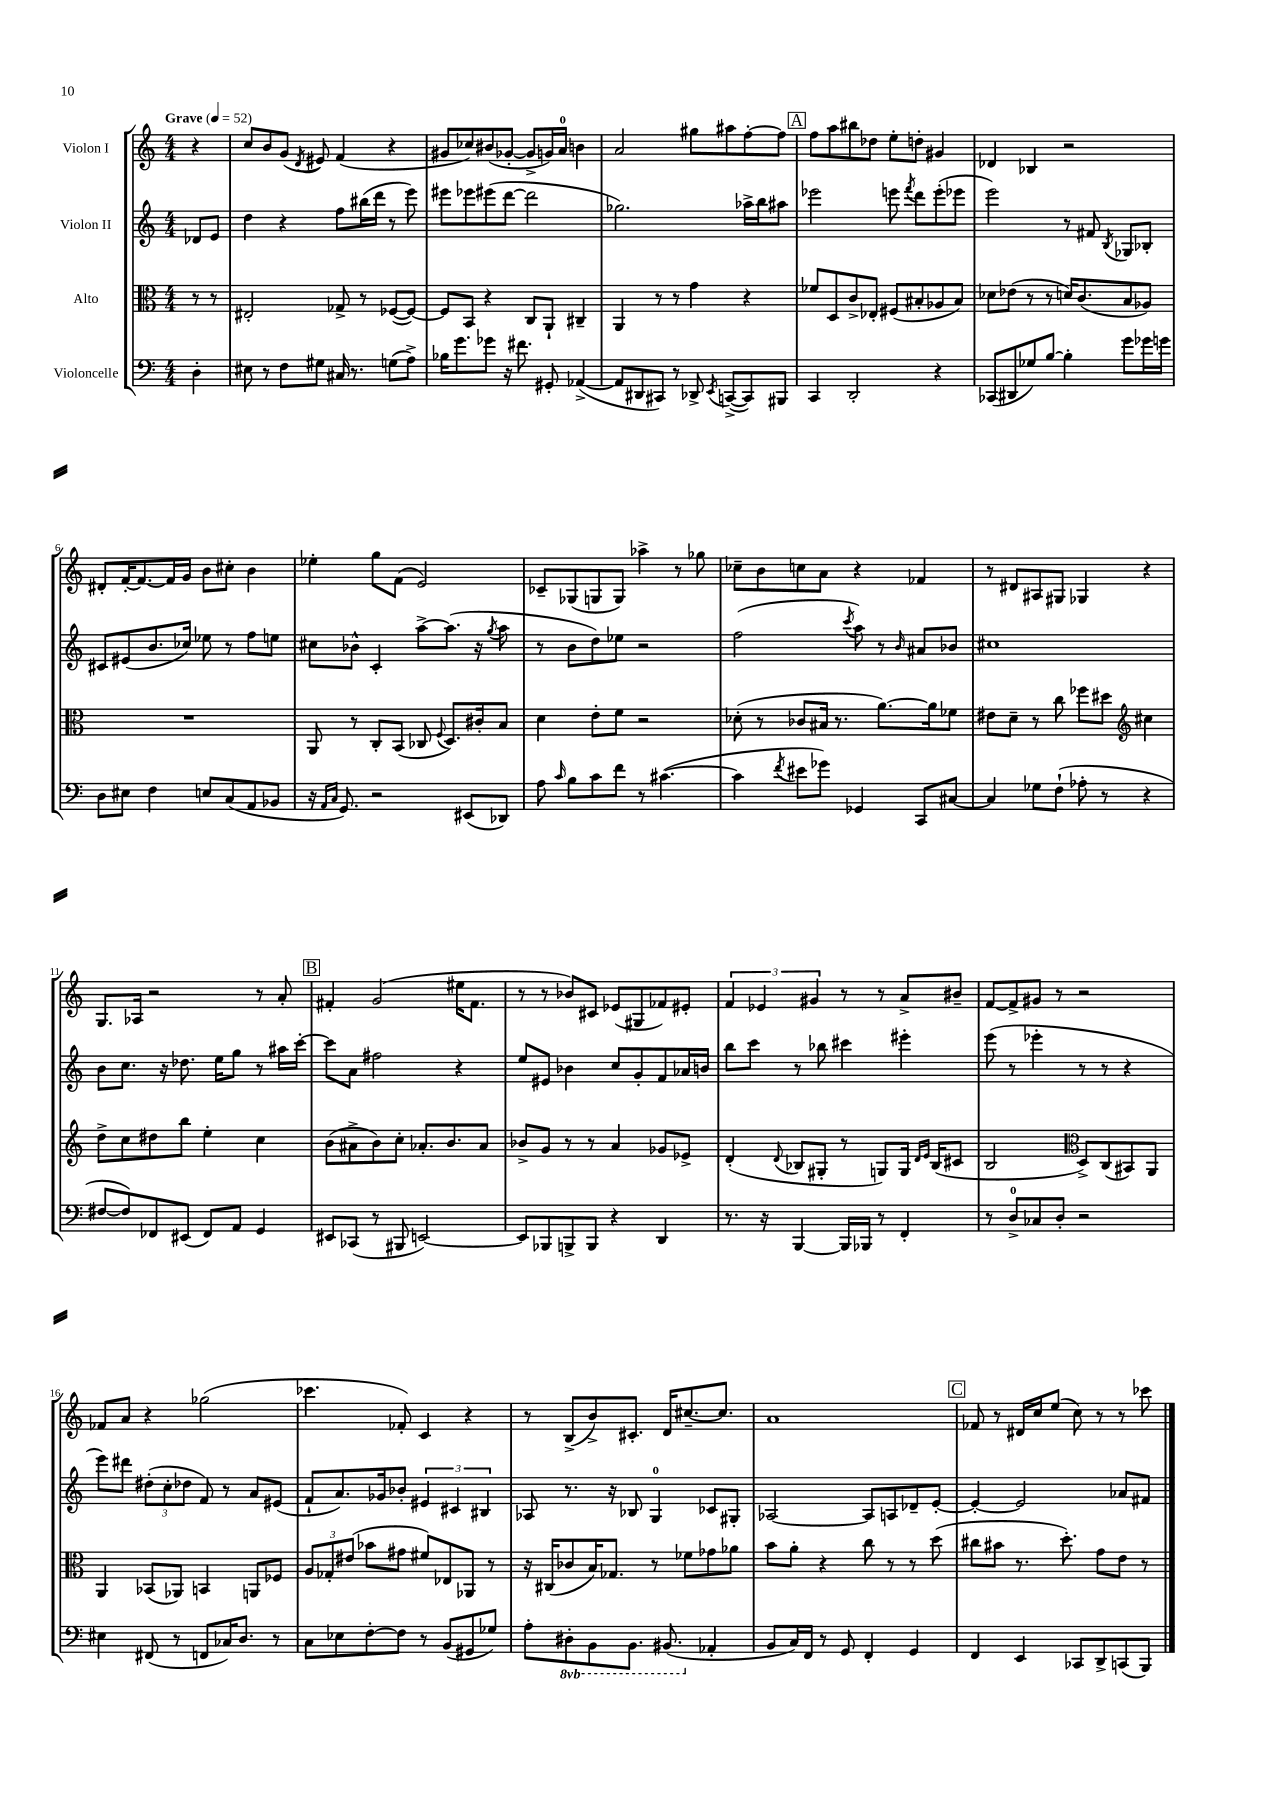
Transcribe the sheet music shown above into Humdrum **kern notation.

**kern	**kern	**kern	**kern
*part4	*part3	*part2	*part1
*staff4	*staff3	*staff2	*staff1
*I"Violoncelle	*I"Alto	*I"Violon II	*I"Violon I
*clefF4	*clefC3	*clefG2	*clefG2
*k[]	*k[]	*k[]	*k[]
*M4/4	*M4/4	*M4/4	*M4/4
*MM52	*MM52	*MM52	*MM52
=	=	=	=
!	!	!	!LO:TX:a:B:t=Grave
4D'\	8r	8d-X/L	4r
.	8r	8e/J	.
=1	=1	=1	=1
8E#X\	2E#X'/	4dd\	8cc/L
8r	.	.	8b/
8F\L	.	4r	(8g/J
.	.	.	8qd/
8G#X\J	.	.	8e#X/)
16C#X/	8G-X^/	8ff\L	(4f/
8.r	.	.	.
.	8r	(16bb#X\L	.
.	.	16ddd\JJ	.
(8Gn\L	([8F-X/L	8r	4r
8A^\J)	8F-/J_)	8eee\)	.
=2	=2	=2	=2
16B-X\KL	8F-/L]	8eee#X\L	8g#X/L
8.g\	.	.	.
.	8BB/J	8eee-X\	8cc-X/)
8g-X\J	4r	(8eee#X\	(8b#X/
16r	.	[8ddd\J	[8g-X'/J
8.f#X\	.	.	.
.	8C/L	2ddd\]	8g-^/L]
8GG#X'/	8AA`/J	.	16gn/L)
.	.	.	16a/JJ
([4AA-X^/	4C#X~/	.	4bn\
=3	=3	=3	=3
8AA-/L]	4AA/	2.gg-X\)	2a/
8DD#X/	.	.	.
8CC#X/J)	8r	.	.
8r	8r	.	.
8DD-X^/	4g\	.	8gg#X\L
8qEE/	.	.	.
([8CCn^/L	.	.	8aa#X\
8CC/])	4r	16aa-X^\LL	[8ff'\
.	.	16bb\J	.
8BBB#X/J	.	8aa#X\J	8ff\J]
!!LO:REH:place=s1:t=A
=4	=4	=4	=4
4CC/	8f-X/L	2eee-X\	8ff\L
.	8D/	.	8aa\
2DD'/	8c^/	.	8bb#X\
.	8E-X'/J	.	8dd-X\J
.	(8F#X/L	8eeen\	8ee'\L
.	.	8qfff/	.
.	8B#X'/	8ddd\L	8ddn'\J
4r	8A-X/	(8eee'\	4g#X/
.	8B#/J)	8eee-X\J	.
=5	=5	=5	=5
(8CC-X/L	8d-X\L	2eee\)	4d-X/
8DD#X/	(8e-X\J	.	.
8G-X/)	8r	.	4B-X/
[8B/J	8r	.	.
4B'\]	16dn/KL)	8r	2r
.	(8.c/	.	.
.	.	8f#X/	.
.	.	8qB/	.
8g\L	8B/	8G-X/L	.
16g-X\L	8A-X/J)	8B-X'/J	.
16gn\JJ	.	.	.
!!LO:LB:g=z
=6	=6	=6	=6
8D\L	1r	8c#X/L	8d#X'/L
8E#X\J	.	(8e#X/	[16f'/K
.	.	.	8.f/_
4F\	.	8.b/	.
.	.	.	16f/L]
.	.	16cc-X/Jk)	16g/JJ
8En/L	.	8ee-X\	8b\L
(8C/	.	8r	8cc#X'\J
8AA/	.	8ff\L	4b\
8BB-X/J	.	8een\J	.
=7	=7	=7	=7
16r	8AA/	8cc#X\L	4ee-X'\
16qqAA/LL	.	.	.
16qqC/JJ	.	.	.
8.GG/)	.	.	.
.	8r	8b-X^^\J	.
2r	8C'/L	4c'/	8gg\L
.	(8BB/J	.	(8f\J
.	8C-X/	[8aa^\L	2e/)
.	8qqF/	.	.
.	8.D/L)	(8.aa\J]	.
(8EE#X/L	.	.	.
.	16c#X'/k	16r	.
.	.	8qgg/	.
8DD-X/J)	8B/J	8aa\	.
=8	=8	=8	=8
8A\	4d\	8r	8c-X~/L
16qqc/	.	.	.
8B\L	.	8b\L	(8G-X/
8c\	8e'\L	8dd\)	8Gn/
8f\J	8f\J	8ee-X\J	8G/J)
8r	2r	2r	4aa-X^\
([4.c#X\	.	.	.
.	.	.	8r
.	.	.	8gg-X\
=9	=9	=9	=9
4c#\]	(8d-X'\	(2ff\	8cc-X~\L
.	8r	.	8b\
8qf/	.	.	.
8e#X\L	8c-X/L	.	8ccn\
8g-X\J)	16B#X/Jk	.	8a\J
.	8.r	.	.
.	.	8qccc/	.
4GG-X/	.	8aa\)	4r
.	[8.a\L)	8r	.
.	.	16qqb/	.
8CC/L	.	8a#X/L	4f-X/
.	16a\k]	.	.
[8C#X/J	8f-X\J	8b-X/J	.
=10	=10	=10	=10
4C#/]	8e#X\L	1cc#X	8r
.	8d~\J	.	8d#X/L
8G-X\L	8r	.	8A#X/
(8F`\J	8cc\	.	8G#X/J
8A-X'\	8ff-X\L	.	4G-X/
8r	8dd#X\J	.	.
*	*clefG2	*	*
4r	4cc#X\	.	4r
!!LO:LB:g=z
=11	=11	=11	=11
[8F#X/L	8dd^\L	8b\L	8.G/L
8F#/])	8cc\	8.cc\J	.
.	.	.	16A-X/Jk
8FF-X/	8dd#X\	.	2r
.	.	16r	.
(8EE#X/J	8bb\J	8.dd-X\	.
8FF-/L)	4ee'\	.	.
.	.	16ee\KL	.
8AA/J	.	8gg\J	.
4GG/	4cc\	8r	8r
.	.	16aa#X\LL	8a'/
.	.	[16ccc'\JJ	.
!!LO:REH:place=s1:t=B
=12	=12	=12	=12
8EE#X/L	(8b\L	8ccc\L]	4f#X'/
(8CC-X/J	8a#X^\	8a\J	.
8r	8b\)	2ff#X\	(2g/
8BBB#X/	8cc'\J	.	.
[2EEn/)	8.a-X'/L	.	.
.	8.b/	.	.
.	.	4r	16ee#X\KL
.	.	.	8.f#\J
.	8a-/J	.	.
=13	=13	=13	=13
8EE/L]	8b-X^/L	8ee/L	8r
8BBB-X/	8g/J	8e#X/J	8r
8BBBn^/	8r	4b-X\	8b-X/L)
8BBB/J	8r	.	8c#X/J
4r	4a/	8cc/L	(8e-X/L
.	.	8g'/	8G#X/
4DD/	8g-X/L	8f/	8f-X/)
.	8e-X^/J	16a-X/L	8e#X'/J
.	.	16bn/JJ	.
=14	=14	=14	=14
8.r	(4d'/	8bb\L	6f/
.	.	8ccc\J	.
.	.	.	6e-X/
16r	.	.	.
.	8qqd/	.	.
[4BBB/	8B-X/L	8r	.
.	.	.	6g#X/
.	8G#X'/J	8bb-X\	.
16BBB/LL]	8r	4ccc#X\	8r
16BBB-X/JJ	.	.	.
8r	8Gn/L)	.	8r
4FF'/	16G/Jk	4eee#X'\	8a^/L
.	16qqd/LL	.	.
.	16qqe/JJ	.	.
.	(16B-/KL	.	.
.	8c#X/J	.	8b#X~/J
=15	=15	=15	=15
8r	2B/	(8eee\	[8f/L
8D^/L	.	8r	8f^/]
8C-X/	.	4eee-X'\	8g#X/J
8D'/J	.	.	8r
*	*clefC3	*	*
2r	8D^/L)	8r	2r
.	(8C/	8r	.
.	8BB#X/)	4r	.
.	8AA/J	.	.
!!LO:LB:g=z
=16	=16	=16	=16
4E#X\	4AA/	8eee\L)	8f-X/L
.	.	8ddd#X\J	8a/J
(8FF#X/	(8BB-X/L	(12dd#X'\L	4r
.	.	12cc'\	.
8r	8AA-X/J)	.	.
.	.	12dd-X\J	.
8FFn/L	4BBn/	8f/)	(2gg-X\
16C-X/K)	.	8r	.
8.D/J	.	.	.
.	8AAn/L	8a/L	.
8r	8F-X/J	(8e#X/J	.
=17	=17	=17	=17
8C\L	12A/L	8f`/L	4.ccc-X\
.	12G-X'/	.	.
8E-X\	.	8.a/)	.
.	(12e#X/J	.	.
[8F'\	8b-X\L	.	.
.	.	16g-X/k	.
8F\J]	8g#X\J	8b-X'/J	8f-X'/)
8r	8f#X/L)	6e#X/	4c/
(8BB/L	8E-X/	.	.
.	.	6c#X/	.
8GG#X/	8AA-X/J	.	4r
.	.	6B#X/	.
8G-X/J)	8r	.	.
=18	=18	=18	=18
8A'\L	16r	8A-X/	8r
.	(16C#X/KL	.	.
*8ba	*	*	*
8DD#X'\	8c-X/	8.r	(8B^/L
8BBB\	16B/K)	.	8b^/)
.	8.G-X/J	16r	.
8.BBB\J	.	8B-X/	8.c#X'/J
.	8r	4G/	.
(8.BBB#X/	.	.	16d/KL
.	8f-X\L	.	[8.cc#X~/
*X8ba	*	*	*
4AA-X'/	8g-X\	8c-X/L	.
.	.	.	8.cc#/J]
.	8a-X\J	8G#X'/J	.
=19	=19	=19	=19
8BB/L	8b\L	[2A-X/	1a
16C/L)	8a'\J	.	.
16FF/JJ	.	.	.
8r	4r	.	.
8GG/	.	.	.
4FF'/	8cc\	8A-/L]	.
.	8r	8An/	.
4GG/	8r	8d-X~/	.
.	(8dd\	[8e'/J	.
!!LO:REH:place=s1:t=C
=20	=20	=20	=20
4FF/	8cc#X\L	4e'/_	8f-X/
.	8b#X\J	.	8r
4EE/	8.r	2e/]	16d#X/LL
.	.	.	16cc/J
.	.	.	(8ee/J
.	8.dd'\)	.	.
8CC-X/L	.	.	8cc\)
8DD^/	8g\L	.	8r
(8CCn/	8e\J	8a-X/L	8r
8BBB/J)	8r	8f#X/J	8ccc-X\
==	==	==	==
*-	*-	*-	*-
